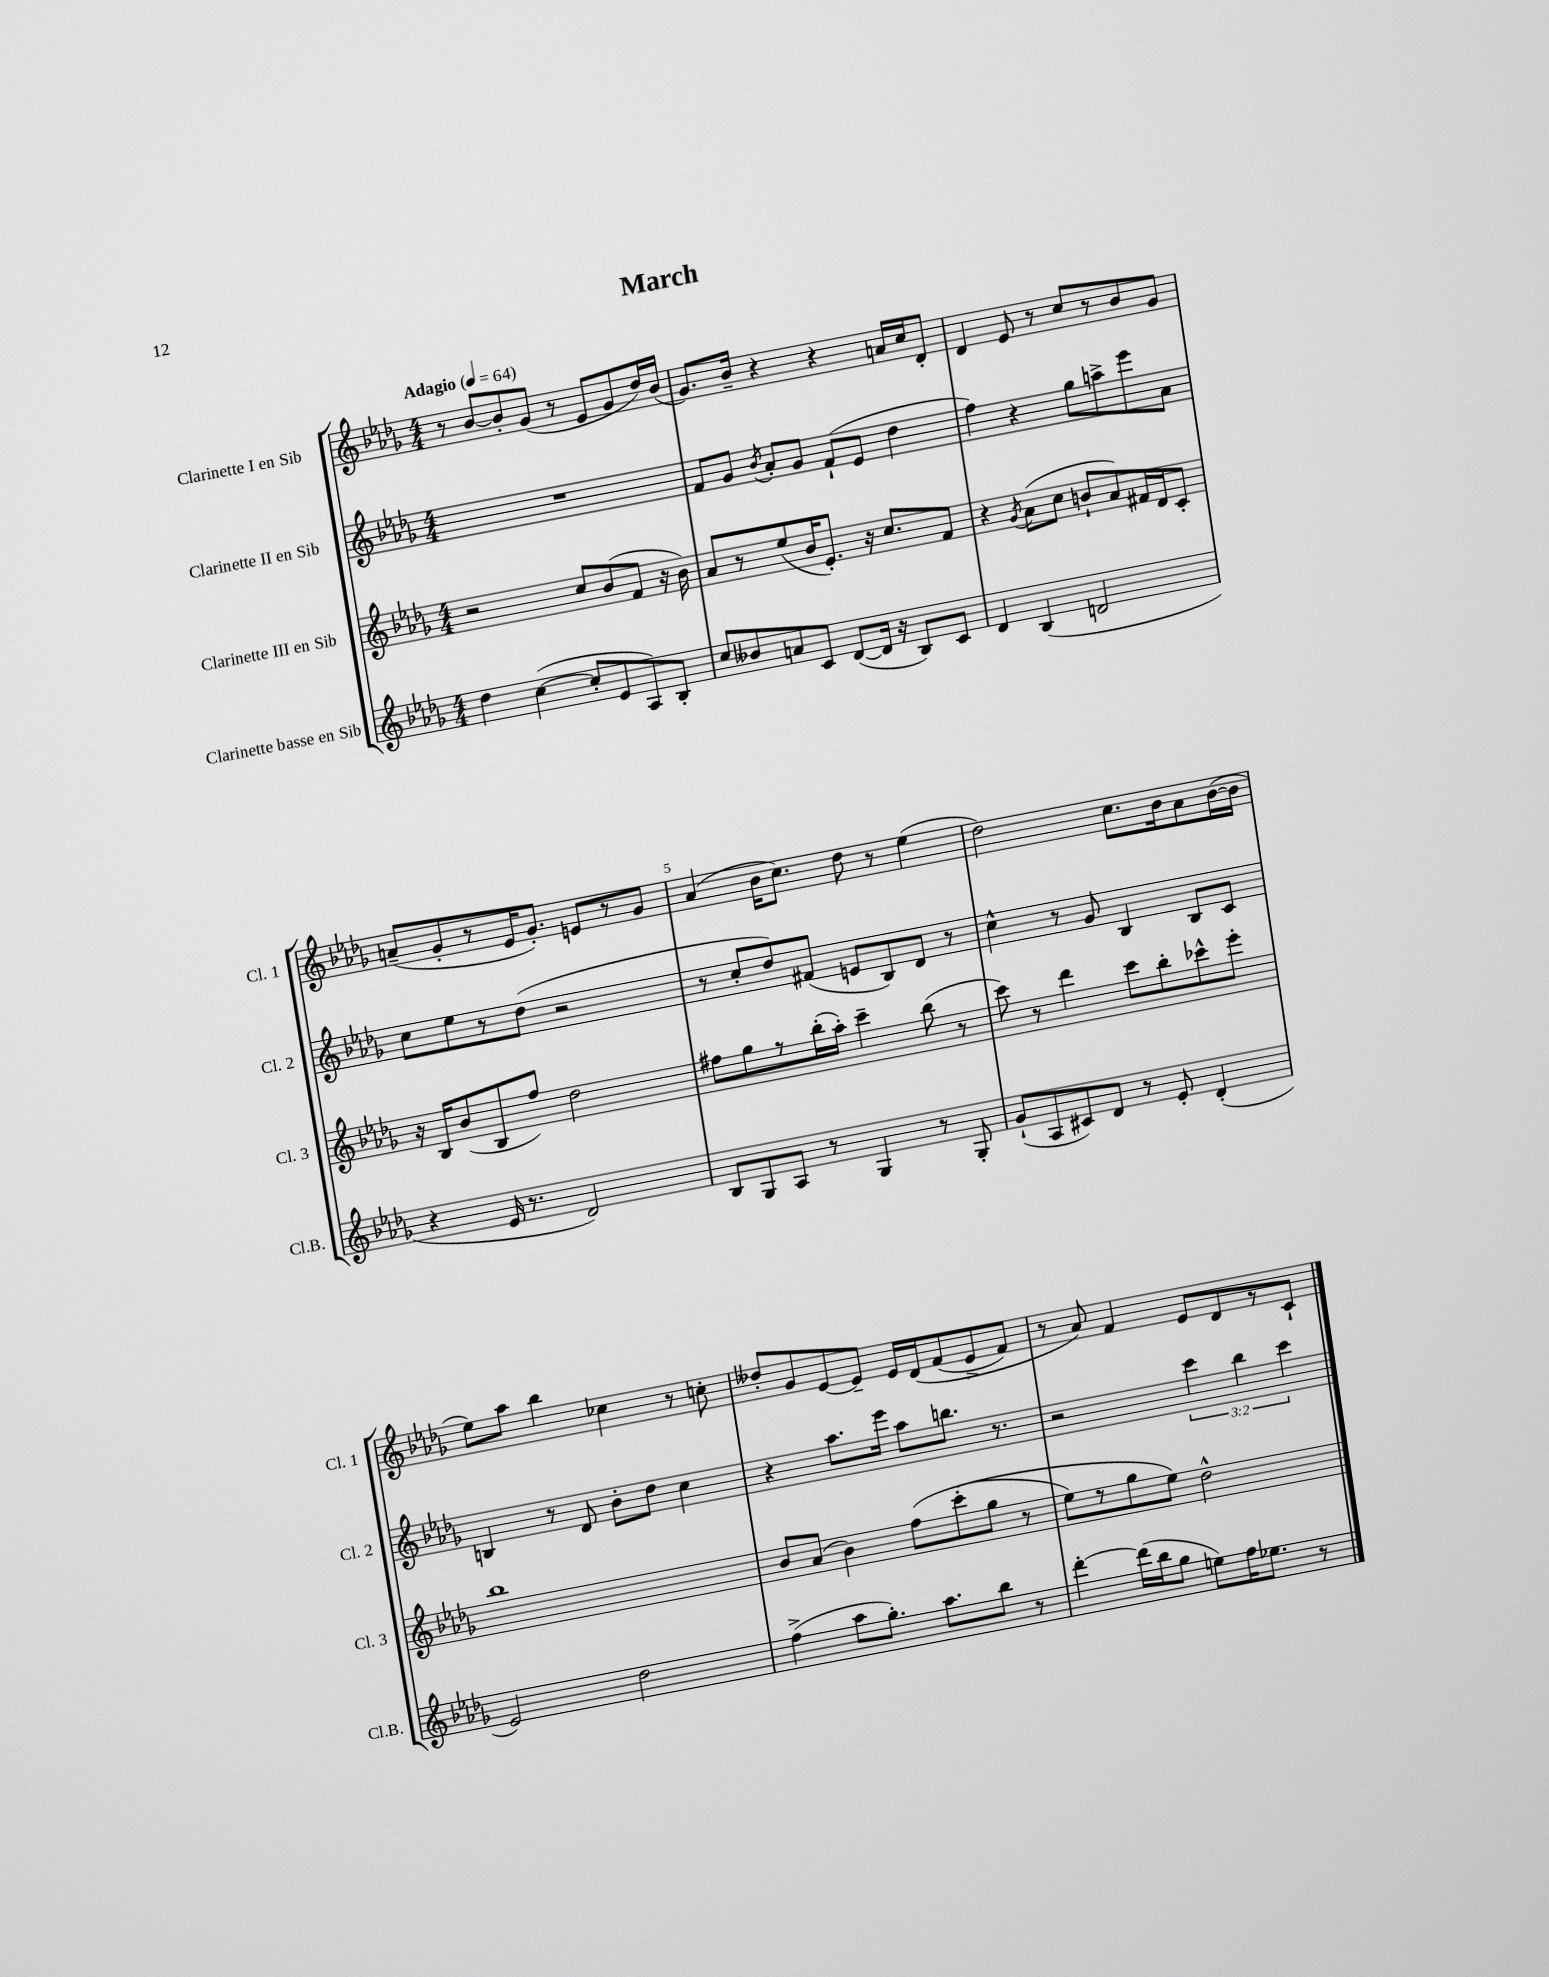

**kern	**kern	**kern	**kern
*part4	*part3	*part2	*part1
*staff4	*staff3	*staff2	*staff1
*I"Clarinette basse en Sib	*I"Clarinette III en Sib	*I"Clarinette II en Sib	*I"Clarinette I en Sib
*I'Cl.B.	*I'Cl. 3	*I'Cl. 2	*I'Cl. 1
*clefG2	*clefG2	*clefG2	*clefG2
*k[b-e-a-d-g-]	*k[b-e-a-d-g-]	*k[b-e-a-d-g-]	*k[b-e-a-d-g-]
*M4/4	*M4/4	*M4/4	*M4/4
*MM64	*MM64	*MM64	*MM64
=1	=1	=1	=1
!	!	!	!LO:TX:a:B:t=Adagio
4dd-\	2r	1r	8r
.	.	.	[8b-/L
([4cc\	.	.	8b-'/]
.	.	.	(8g-/J
8cc'/L]	8cc/L	.	8r
8e-/	(8b-/	.	8e-/L
8A-/)	8f/J	.	8g-/
8B-'/J	16r	.	16dd-/L)
.	16b-\)	.	(16b-/JJ
=2	=2	=2	=2
8cc/L	8a-/L	8f/L	8.g-/L)
8b--X/	8r	8g-/J	.
.	.	.	16b-~/Jk
.	.	8qb-/	.
8an/	(8ee-/	8a-'/L	4r
8c/J	16b-/K	8g-/J	.
.	8.e-'/J)	.	.
([8d-/L	.	(8f`/L	4r
16d-/Jk]	16r	8e-/J	.
16r	8.cc/L	.	.
8B-/L)	.	4dd-\	16an/LL
.	.	.	16cc/J
8c/J	8f/J	.	8d-'/J
=3	=3	=3	=3
4d-/	4r	4ff\)	4d-/
.	8qg-/	.	.
(4B-/	(8a-\L	4r	8e-/
.	8cc\J	.	8r
2dn/	8bn`/L	8gg-\L	8cc/L
.	8a-/)	8aan^\	8r
.	16f#X/L	8eee-\	8b-/
.	16d-/J	.	.
.	8c'/J	8a-\J	8g-/J
!!LO:LB:g=z
=4	=4	=4	=4
4r	16r	8cc\L	(8an~/L
.	16B-/KL	.	.
.	(8b-/	8ee-\	8g-'/
16e-/	8B-/	8r	8r
8.r	.	.	.
.	8ff/J)	(8dd-\J	16e-/K
.	.	.	8.g-'/J)
2d-/)	2dd-\	2r	.
.	.	.	8en/L
.	.	.	8r
.	.	.	8g-/J
=5	=5	=5	=5
8B-/L	8ff#X\L	8r	(4a-/
8G-/	8gg-\	8cc'/L	.
8A-/J	8r	8dd-/)	16b-\KL
.	.	.	8.cc\J)
8r	(16bb-'\L	(8f#X/J	.
.	16aa-'\JJ)	.	.
4G-/	4ccc~\	8en/L	8dd-\
.	.	8B-/)	8r
8r	(8bb-\	8d-/J	(4ee-\
8G-'/	8r	8r	.
=6	=6	=6	=6
(8g-`/L	8ccc\)	4cc^^\	2dd-\)
8A-/	8r	.	.
8c#X/)	4ddd-\	8r	.
8d-/J	.	8g-/	.
8r	8ccc\L	4B-/	8.cc\L
8e-'/	8bb-'\	.	.
.	.	.	16b-\k
(4d-'/	8ccc-X^^\	8B-/L	8a-\
.	8eee-'\J	8c/J	([16b-\L
.	.	.	16b-\JJ]
!!LO:LB:g=z
=7	=7	=7	=7
2e-/)	1bb-	4Bn/	8ee-\L)
.	.	.	8aa-\J
.	.	8r	4bb-\
.	.	8d-/	.
2dd-\	.	8b-'\L	4cc-X\
.	.	8dd-\J	.
.	.	4cc\	8r
.	.	.	8ccn'\
=8	=8	=8	=8
(4ff^\	8b-/L	4r	8dd--X'/L
.	(8a-/J	.	8g-/
8aa-\L	4b-\)	8.aa-\L	[8e-/
8.gg-'\J)	.	.	8e-~/J]
.	.	16eee-\Jk	.
.	(8ff\L	8aa-\L	16e-/LL
8.aa-\L	.	.	(16d-/J
.	(8ccc'\	8.bbn\J	(8f/
8bb-\J	8gg-\J	.	8e-^/
.	.	8.r	.
8r	8r	.	8f/J)
=9	=9	=9	=9
[4ddd-'\	8ee-\L)	2r	8r
.	8r	.	8a-/)
(16ddd-\LL]	8gg-\	.	4f/
16bb-\J	.	.	.
8gg-\J	8ee-\J)	.	.
8een\L)	2dd-^^\	6ccc\	8e-/L
16ff\K	.	.	8d-/
.	.	6bb-\	.
8.ee-X\J	.	.	.
.	.	.	8r
.	.	6ccc\	.
8r	.	.	8c`/J
==	==	==	==
*-	*-	*-	*-
